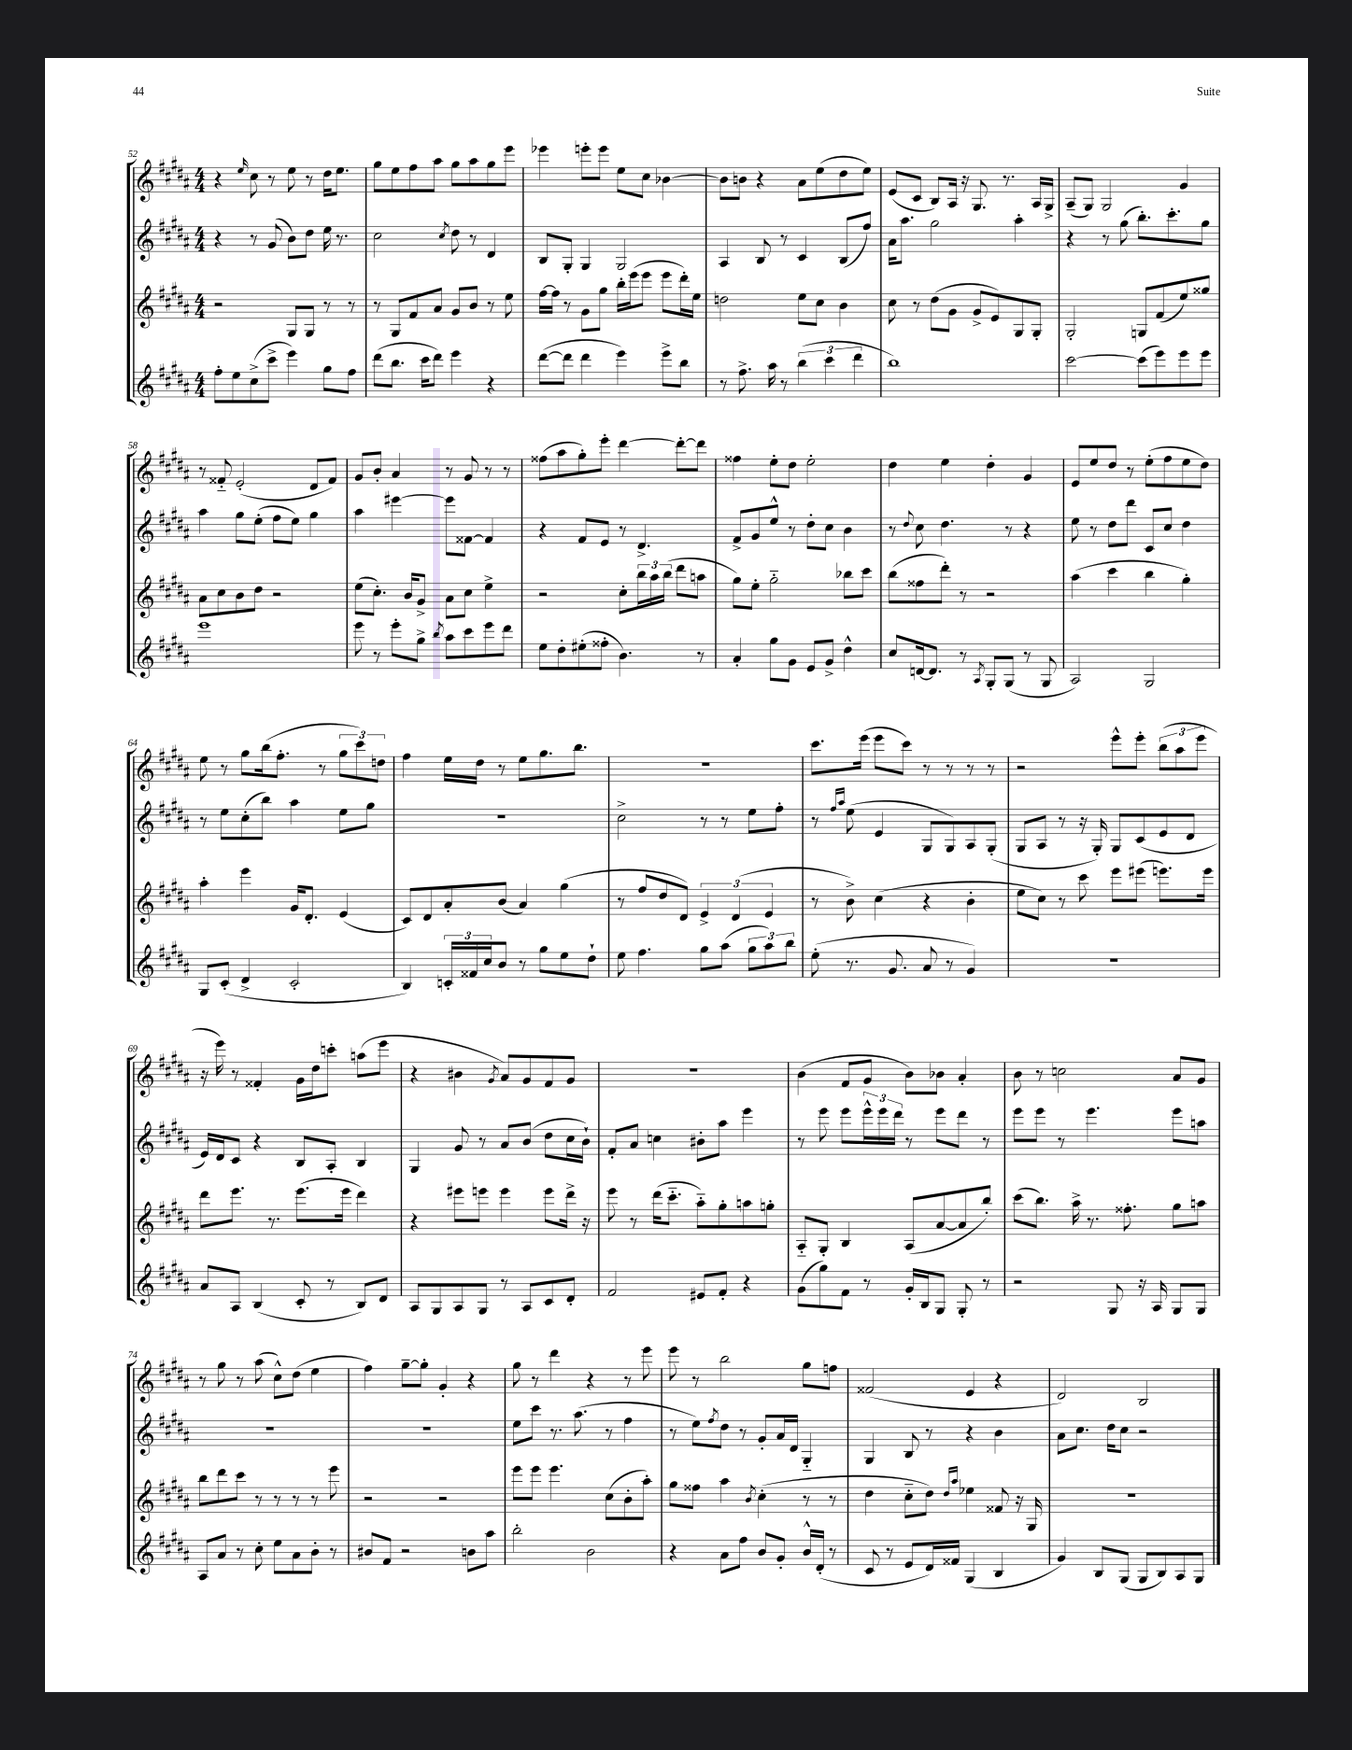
<<
\new StaffGroup <<
\new Staff = "s0" {
    \clef treble \key b \major \numericTimeSignature \time 4/4
    r4 \grace { e''16 } cis''8 r8 e''8 r8 dis''16 e''8. |
    gis''8 e''8 fis''8 ais''8 gis''8 ais''8 gis''8 e'''8 |
    ees'''4 e'''8-. e'''8 e''8 cis''8 bes'4~ |
    bes'8 b'8 r4 ais'8 e''8( dis''8 e''8) |
    e'8( cis'8 b8) ais16 r16 gis8. r8. ais16 gis16-> |
    ais8--( gis8) gis2 gis'4 |
    r8 fisis'8-_ e'2-.( dis'8 fisis'8) |
    gis'8 b'8-. ais'4 r8 gis'8 r8 r8 |
    fisis''8( ais''8 gis''8-.) e'''8-. dis'''4~ dis'''8~-. dis'''8 |
    fisis''4 e''8-. dis''8 e''2-. |
    dis''4 e''4 dis''4-. gis'4 |
    e'8 e''8 dis''8 r8 e''8-.( fis''8 e''8 dis''8) |
    e''8 r8 gis''8 b''16( fis''8.-. r8 \tuplet 3/2 { gis''8 cis'''8) d''8 } |
    fis''4 e''16 dis''16 r8 e''8 gis''8. b''8. |
    R1 |
    cis'''8. e'''16( e'''8 cis'''8) r8 r8 r8 r8 |
    r2 e'''8-^ e'''8-. \tuplet 3/2 { b''8( ais''8 e'''8 } |
    r16 e'''16) r8 fisis'4-. gis'16 dis''16 c'''8-. a''8( e'''8 |
    r4 bis'4 \acciaccatura { gis'8 } ais'8) gis'8 fis'8 gis'8 |
    R1 |
    b'4( fis'8 gis'8 b'8) bes'8 ais'4-. |
    b'8 r8 c''2 ais'8 gis'8 |
    r8 gis''8 r8 ais''8( cis''8-^) dis''8( e''4 |
    fis''4) gis''8~-- gis''8-. gis'4-. r4 |
    gis''8 r8 dis'''4 r4 r8 e'''8 |
    e'''8 r8 b''2 gis''8 f''8 |
    fisis'2( e'4 r4 |
    dis'2) b2 \bar "|." |
}
\new Staff = "s1" {
    \clef treble \key b \major \numericTimeSignature \time 4/4
    r4 r8 gis'8( b'8) dis''8 e''16 r8. |
    cis''2 \acciaccatura { cis''8 } dis''8 r8 dis'4 |
    b8 gis8-. gis4 gis2 |
    ais4 b8 r8 cis'4 b8( fis''8) |
    ais'16 ais''8. gis''2 ais''4-. |
    r4 r8 gis''8( b''8.-.) cis'''8.-. gis''8 |
    ais''4 gis''8 e''8-.( fis''8 e''8) gis''4 |
    ais''4 eis'''4~ eis'''8 fisis'8~ fisis'4 |
    r4 fis'8 e'8 r8 dis'4.-> |
    fis'8-> gis'8 e''8-^ r8 dis''8-. cis''8 b'4 |
    r8 \appoggiatura { dis''8 } cis''8 dis''4. r8 r4 |
    e''8 r8 dis''8 dis'''8 cis'8 cis''8 dis''4 |
    r8 e''8 cis''8-.( b''8) ais''4 e''8 gis''8 |
    r1 |
    cis''2-> r8 r8 e''8 fis''8-. |
    r8 \grace { fis''16 ais''16 } e''8( e'4 gis8 gis8) ais8 gis8-.( |
    gis8 ais8 r8 r16 gis16-.) gis8 cis'8( e'8 dis'8 |
    e'16) dis'16 cis'8 r4 b8 ais8-. b4 |
    gis4 gis'8 r8 ais'8 b'8( dis''8 cis''16 b'16-!) |
    fis'8-. ais'8 c''4 bis'8-. ais''8 e'''4 |
    r8 e'''8 e'''8 \tuplet 3/2 { e'''16-^ e'''16 dis'''16 } r8 e'''8 dis'''8 r8 |
    e'''8 e'''8 r8 e'''4. e'''8 a''8 |
    R1 |
    R1 |
    e''8 cis'''8 r8. ais''8.( r8 fis''4 |
    r8 e''8) \acciaccatura { fis''8 } dis''8 r8 gis'8-. ais'16 dis'16 gis4-_ |
    gis4 b8 r8 r4 b'4 |
    ais'8 cis''8. dis''16 cis''8 r2 \bar "|." |
}
\new Staff = "s2" {
    \clef treble \key b \major \numericTimeSignature \time 4/4
    r2 gis8 gis8 r8 r8 |
    r8 gis8 fis'8 ais'8 gis'8 b'8 r8 e''8 |
    fis''16~ fis''16 r8 gis'8 gis''8 b''16-. e'''16( e'''8 e'''8 dis'''16-.) e''16 |
    d''2 e''8 cis''8 b'4 |
    cis''8 r8 dis''8( gis'8 gis'8-> e'8) gis8 gis8-. |
    gis2-. g8 fis'8( e''8) gisis''8 |
    ais'8 cis''8 b'8 dis''8 r2 |
    e''8( cis''8.-.) b'16 gis'8-> ais'8 cis''8 e''4-> |
    r2 cis''8-. \tuplet 3/2 { b''16 ais''16 b''16( } dis'''8 a''8 |
    gis''8) e''8-. gis''2-_ bes''8 cis'''8 |
    b''8( fisis''8 dis'''8-.) r8 r2 |
    ais''4( cis'''4 b''4 gis''4-.) |
    ais''4-. e'''4 gis'16 dis'8.-. e'4( |
    cis'8) dis'8 ais'8-. b'8( ais'4) gis''4( |
    r8 fis''8 dis''8 dis'8) \tuplet 3/2 { e'4-> dis'4( e'4 } |
    r8 b'8->) cis''4( r4 b'4-. |
    e''8 cis''8) r8 cis'''8 e'''8 eis'''8( e'''8.) e'''16 |
    dis'''8 e'''8. r8. e'''8.( e'''16 dis'''4) |
    r4 eis'''8 e'''8 e'''4 e'''8 dis'''16-> r16 |
    e'''8 r8 dis'''16( cis'''8.-_ ais''8-_) gis''8-. a''8 g''8-. |
    ais8-_ gis8-. b4 ais8( ais'8~ ais'8 b''8-.) |
    cis'''8( b''8.) ais''16-> r8. fisis''8.-. gis''8 a''8 |
    b''8 dis'''8 cis'''8 r8 r8 r8 r8 e'''8 |
    r2 r2 |
    e'''8 e'''8 e'''4. cis''8( b'8-. ais''8-.) |
    gis''8 fisis''8 ais''4 \acciaccatura { b'8 } cis''4-.( r8 r8 |
    dis''4 cis''8-_ dis''8) \grace { dis''16 ais''16 } ees''4 fisis'8 r16 gis16 |
    R1 \bar "|." |
}
\new Staff = "s3" {
    \clef treble \key b \major \numericTimeSignature \time 4/4
    fis''8-. e''8 cis''8->( cis'''8-> e'''4) gis''8 fis''8 |
    dis'''8( b''8. cis'''16 dis'''8) e'''4 r4 |
    dis'''8~( dis'''8 dis'''4 e'''4) e'''8-> b''8 |
    r8 fis''8.-> ais''16 r8 \tuplet 3/2 { b''4( cis'''4 dis'''4 } |
    b''1) |
    cis'''2~ cis'''8( e'''8) e'''8 e'''8 |
    e'''1 |
    e'''8 r8 e'''8-. gis''8-> \acciaccatura { b''8 } ais''8 cis'''8 e'''8 dis'''8 |
    e''8 dis''8-. eis''8-.( fisis''8-. b'4.) r8 |
    ais'4-. gis''8 gis'8 e'8 gis'8-> dis''4-^ |
    cis''8 d'16~ d'8. r8 \acciaccatura { ais8 } gis8-. gis8( r8 gis8 |
    ais2) gis2 |
    gis8 cis'8-.( dis'4-> cis'2-. |
    b4) \tuplet 3/2 { c'16-. fisis'16 cis''16 } b'8 r8 gis''8 e''8 dis''8-! |
    e''8 fis''4. gis''8 ais''8( \tuplet 3/2 { gis''8 ais''8) b''8 } |
    e''8-.( r8. gis'8. ais'8 r8 gis'4) |
    R1 |
    ais'8 ais8 b4( cis'8-. r8 b8) dis'8 |
    ais8 gis8 ais8 gis8 r8 ais8 cis'8 dis'8-. |
    fis'2 eis'8 fis'8-. r4 |
    gis'8( gis''8) fis'8 r8 gis'16-. b16 gis8 gis8-. r8 |
    r2 gis8 r16 ais16 gis8 gis8 |
    ais8 ais'8 r8 cis''8-. e''8 ais'8 b'8-. r8 |
    bis'8 fis'8 r2 b'8 ais''8 |
    b''2-. b'2 |
    r4 ais'8 fis''8 b'8 gis'8-. b'16-^ dis'16-.( r8 |
    cis'8 r8 e'8 dis'16) fisis'16 gis4( b4 |
    gis'4) b8 gis8( gis8 b8) ais8 gis8 \bar "|." |
}
>>
>>
\layout { \context { \Score currentBarNumber = #52 } }
